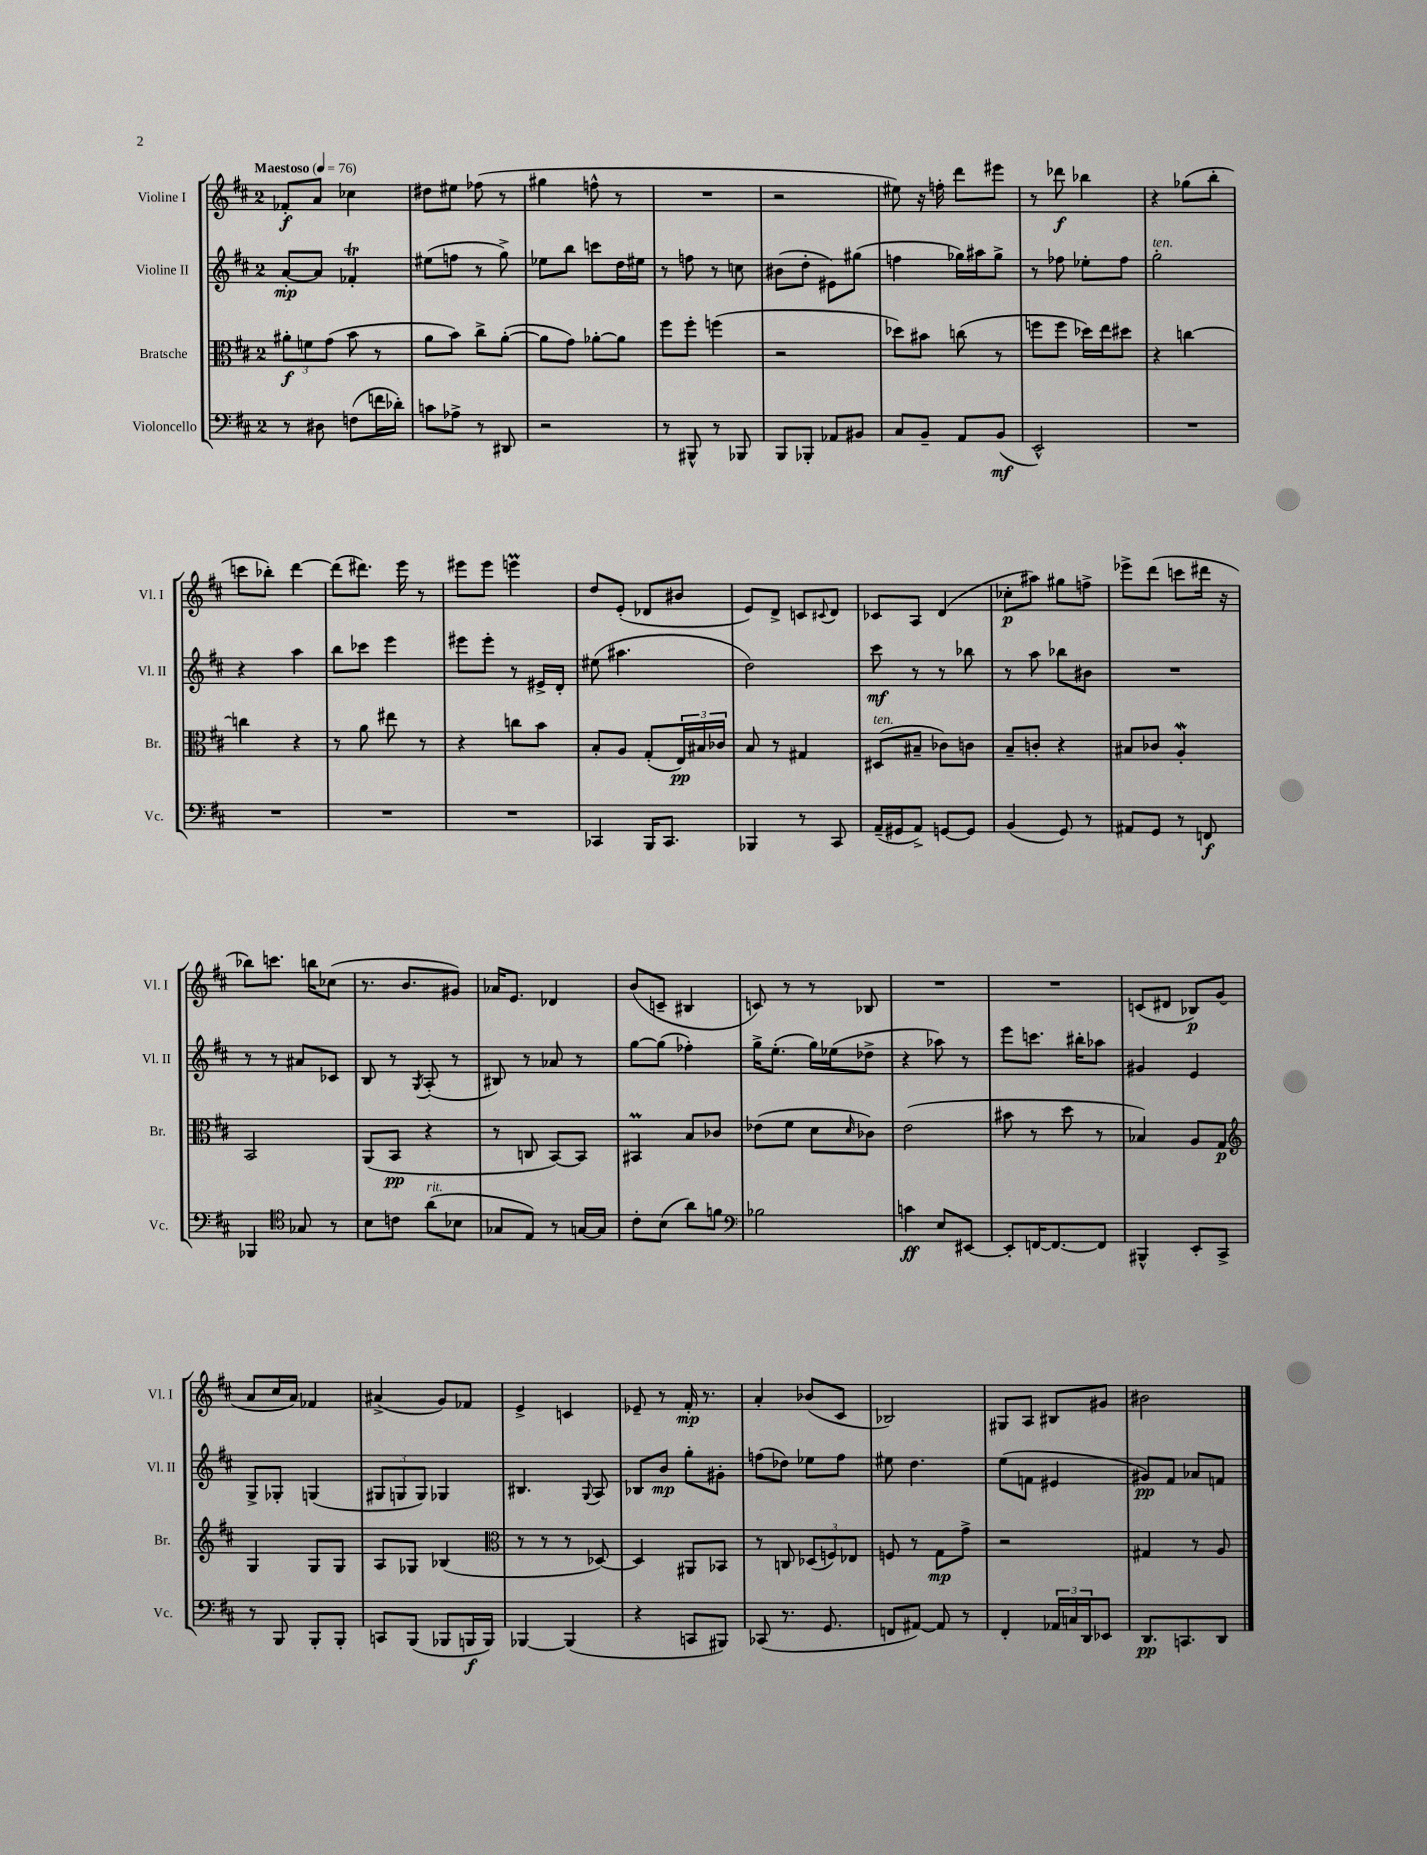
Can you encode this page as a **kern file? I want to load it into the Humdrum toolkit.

**kern	**dynam	**kern	**dynam	**kern	**dynam	**kern	**dynam
*part4	*part4	*part3	*part3	*part2	*part2	*part1	*part1
*staff4	*staff4	*staff3	*staff3	*staff2	*staff2	*staff1	*staff1
*I"Violoncello	*	*I"Bratsche	*	*I"Violine II	*	*I"Violine I	*
*I'Vc.	*	*I'Br.	*	*I'Vl. II	*	*I'Vl. I	*
*clefF4	*	*clefC3	*	*clefG2	*	*clefG2	*
*k[f#c#]	*	*k[f#c#]	*	*k[f#c#]	*	*k[f#c#]	*
*M2/4	*	*M2/4	*	*M2/4	*	*M2/4	*
*MM76	*	*MM76	*	*MM76	*	*MM76	*
=1	=1	=1	=1	=1	=1	=1	=1
!	!	!	!	!	!	!LO:TX:a:B:t=Maestoso	!
8r	.	12a#X'\L	f	[8a'/L	mp	8f-X'/L	f
.	.	12fn\	.	.	.	.	.
8D#X\	.	.	.	8a/J]	.	8a/J	.
.	.	(12g\J	.	.	.	.	.
(8Fn\L	.	8b\	.	4f-XT'/	.	4cc-X\	.
16fn\L	.	8r	.	.	.	.	.
16d-X'\JJ)	.	.	.	.	.	.	.
=2	=2	=2	=2	=2	=2	=2	=2
8cn\L	.	8a\L	.	(8ee#X\L	.	8dd#X\L	.
8A-X^\J	.	8b\J)	.	8ffn\J	.	8ee#X\J	.
8r	.	8cc#^\L	.	8r	.	(8ff-X\	.
8DD#X/	.	([8a'\J	.	8gg^\)	.	8r	.
=3	=3	=3	=3	=3	=3	=3	=3
2r	.	8a\L]	.	8ee-X\L	.	4gg#X\	.
.	.	8g\J)	.	8bb\J	.	.	.
.	.	[8a-X'\L	.	8cccn\L	.	8ffn^^\	.
.	.	8a-\J]	.	16dd\L	.	8r	.
.	.	.	.	16ee#X\JJ	.	.	.
=4	=4	=4	=4	=4	=4	=4	=4
8r	.	8ff#\L	.	8r	.	2r	.
8BBB#X^^/	.	8ff#'\J	.	8ffn\	.	.	.
8r	.	(4ffn\	.	8r	.	.	.
8BBB-X/	.	.	.	8ccn\	.	.	.
=5	=5	=5	=5	=5	=5	=5	=5
8BBB/L	.	2r	.	(8b#X\L	.	2r	.
8BBB-X'/J	.	.	.	8dd'\J	.	.	.
8AA-X/L	.	.	.	8e#X\L)	.	.	.
8BB#X/J	.	.	.	(8gg#X\J	.	.	.
=6	=6	=6	=6	=6	=6	=6	=6
8C#/L	.	8dd-X\L)	.	4ffn\	.	8ee#X\)	.
8BB~/J	.	8b#X\J	.	.	.	16r	.
.	.	.	.	.	.	16ffn'\	.
8AA/L	.	(8ccn\	.	16gg-X\LL)	.	8ddd\L	.
.	.	.	.	16aa#X\J	.	.	.
(8BB/J	mf	8r	.	8gg-^\J	.	8eee#X\J	.
=7	=7	=7	=7	=7	=7	=7	=7
2EE^^/)	.	8ffn\L	.	8r	.	8r	.
.	.	8ff\J	.	8ff-X\	.	8ddd-X\	f
.	.	16dd-X\LL)	.	8ee-X'\L	.	4bb-X\	.
.	.	16ee\J	.	.	.	.	.
.	.	8dd#X\J	.	8ff-\J	.	.	.
=8	=8	=8	=8	=8	=8	=8	=8
!	!	!	!	!LO:TX:a:i:t=ten.	!	!	!
2r	.	4r	.	2gg'\	.	4r	.
.	.	[4ccn\	.	.	.	(8gg-X\L	.
.	.	.	.	.	.	8bb'\J	.
!!LO:LB:g=z
=9	=9	=9	=9	=9	=9	=9	=9
2r	.	4ccn\]	.	4r	.	8cccn\L	.
.	.	.	.	.	.	8bb-X'\J)	.
.	.	4r	.	4aa\	.	[4ddd\	.
=10	=10	=10	=10	=10	=10	=10	=10
2r	.	8r	.	8bb\L	.	(8ddd\L]	.
.	.	8a\	.	8ccc-X\J	.	8.ddd#X\J)	.
.	.	8ee#X\	.	4eee\	.	.	.
.	.	.	.	.	.	16eee\	.
.	.	8r	.	.	.	8r	.
=11	=11	=11	=11	=11	=11	=11	=11
2r	.	4r	.	8eee#X\L	.	8eee#X\L	.
.	.	.	.	8eee#'\J	.	8eee#\J	.
.	.	8ccn\L	.	8r	.	4eeenM\	.
.	.	8b\J	.	16e#X^/LL	.	.	.
.	.	.	.	16d'/JJ	.	.	.
=12	=12	=12	=12	=12	=12	=12	=12
4CC-X/	.	8B'/L	.	(8ee#X\	.	8dd/L	.
.	.	8A/J	.	4.aa#X\	.	(8e'/J	.
16BBB/KL	.	(8G'/L	.	.	.	8d-X/L	.
8.CC-/J	.	.	.	.	.	.	.
.	.	24E/L)	pp	.	.	8b#X/J	.
.	.	24B#X/	.	.	.	.	.
.	.	24c-X/JJ	.	.	.	.	.
=13	=13	=13	=13	=13	=13	=13	=13
4BBB-X/	.	8B/	.	2dd\)	.	8e/L)	.
.	.	8r	.	.	.	8d^/J	.
8r	.	4G#X/	.	.	.	8cn/L	.
.	.	.	.	.	.	8qqc#X/	.
8CC#/	.	.	.	.	.	8d/J	.
=14	=14	=14	=14	=14	=14	=14	=14
!	!	!LO:TX:a:i:t=ten.	!	!	!	!	!
(16AA~/LL	.	(8D#X/L	.	8ccc#\	mf	8c-X/L	.
16GG#X/J	.	.	.	.	.	.	.
8AA^/J)	.	8B#X~/J	.	8r	.	8A/J	.
[8GGn/L	.	8c-X\L)	.	8r	.	(4d/	.
8GG/J]	.	8cn\J	.	8bb-X\	.	.	.
=15	=15	=15	=15	=15	=15	=15	=15
(4BB/	.	8B~/L	.	8r	.	8cc-X'\L	p
.	.	8cn'/J	.	8aa\	.	8aa#X\J)	.
8GG/)	.	4r	.	8bb-X\L	.	8gg#X\L	.
8r	.	.	.	8b#X\J	.	8ffn^\J	.
=16	=16	=16	=16	=16	=16	=16	=16
8AA#X/L	.	8B#X/L	.	2r	.	8eee-X^\L	.
8GG/J	.	8c-X/J	.	.	.	(8ddd\J	.
8r	.	4AW'/	.	.	.	8cccn\L	.
8FFn/	f	.	.	.	.	16ddd#X\Jk	.
.	.	.	.	.	.	16r	.
!!LO:LB:g=z
=17	=17	=17	=17	=17	=17	=17	=17
4BBB-X/	.	2BB/	.	8r	.	8bb-X\L)	.
.	.	.	.	8r	.	8.cccn\J	.
*clefC4	*	*	*	*	*	*	*
8G-X/	.	.	.	8a#X/L	.	.	.
.	.	.	.	.	.	16bbn\KL	.
8r	.	.	.	8c-X/J	.	(8cc-X\J	.
=18	=18	=18	=18	=18	=18	=18	=18
8B\L	.	(8AA/L	.	8B/	.	8.r	.
8cn\J	.	8BB/J	pp	8r	.	.	.
.	.	.	.	.	.	8.b/L	.
.	.	.	.	8qG/	.	.	.
!LO:TX:a:i:t=rit.	!	!	!	!	!	!	!
(8a\L	.	4r	.	(8A'/	.	.	.
8B-X\J	.	.	.	8r	.	8g#X/J)	.
=19	=19	=19	=19	=19	=19	=19	=19
8G-X/L	.	8r	.	8B#X/)	.	16a-X/KL	.
.	.	.	.	.	.	8.e/J	.
8E/J)	.	8Cn/	.	8r	.	.	.
8r	.	[8BB/L)	.	8a-X/	.	4d-X/	.
[16Gn/LL	.	8BB/J]	.	8r	.	.	.
16G/JJ]	.	.	.	.	.	.	.
=20	=20	=20	=20	=20	=20	=20	=20
8c#'\L	.	4BB#Xm/	.	[8gg\L	.	(8b/L	.
(8B\J	.	.	.	(8gg\J]	.	8cn~/J	.
8a\L)	.	8B/L	.	4ff-X'\)	.	4B#X/	.
8fn\J	.	8c-X/J	.	.	.	.	.
=21	=21	=21	=21	=21	=21	=21	=21
*clefF4	*	*	*	*	*	*	*
2B-X\	.	(8e-X\L	.	16gg^\KL	.	8cn/)	.
.	.	.	.	(8.ee'\J	.	.	.
.	.	8f#\J	.	.	.	8r	.
.	.	8d\L	.	16gg\LL)	.	8r	.
.	.	.	.	(16ee-X\J	.	.	.
.	.	16qqd/	.	.	.	.	.
.	.	8c-X\J)	.	8dd-X^\J	.	8B-X/	.
=22	=22	=22	=22	=22	=22	=22	=22
4cn\	ff	(2e\	.	4r	.	2r	.
8E/L	.	.	.	8aa-X\)	.	.	.
[8EE#X/J	.	.	.	8r	.	.	.
=23	=23	=23	=23	=23	=23	=23	=23
8EE#'/L]	.	8b#X\	.	8eee\L	.	2r	.
[16FFn/K	.	8r	.	8.cccn\J	.	.	.
8.FF/_	.	.	.	.	.	.	.
.	.	8dd\	.	.	.	.	.
.	.	.	.	16bb#X'\KL	.	.	.
8FF/J]	.	8r	.	8aa-X\J	.	.	.
=24	=24	=24	=24	=24	=24	=24	=24
4BBB#X^^/	.	4B-X/)	.	4g#X/	.	(8cn/L	.
.	.	.	.	.	.	8d#X/J	.
8EE'/L	.	8A/L	.	4e/	.	8B-X/L)	p
8CC#^/J	.	8G/J	p	.	.	(8g/J	.
!!LO:LB:g=z
=25	=25	=25	=25	=25	=25	=25	=25
*	*	*clefG2	*	*	*	*	*
8r	.	4G/	.	8G^/L	.	8a/L	.
8BBB/	.	.	.	8G-X'/J	.	16cc#/L	.
.	.	.	.	.	.	16a/JJ)	.
8BBB'/L	.	8G/L	.	(4Gn/	.	4f-X/	.
8BBB'/J	.	8G/J	.	.	.	.	.
=26	=26	=26	=26	=26	=26	=26	=26
8CCn/L	.	8A/L	.	12G#X/L	.	(4a#X^/	.
.	.	.	.	12Gn/	.	.	.
(8BBB/J	.	8G-X/J	.	.	.	.	.
.	.	.	.	12G/J)	.	.	.
8BBB-X/L	.	(4B-X/	.	4G-X/	.	8g/L)	.
16BBBn/L	f	.	.	.	.	8f-X/J	.
16BBB/JJ)	.	.	.	.	.	.	.
=27	=27	=27	=27	=27	=27	=27	=27
*	*	*clefC3	*	*	*	*	*
[4BBB-X/	.	8r	.	4.B#X/	.	4e^/	.
.	.	8r	.	.	.	.	.
(4BBB-/]	.	8r	.	.	.	4cn/	.
.	.	.	.	8qqG/	.	.	.
.	.	[8D-X/)	.	8A/	.	.	.
=28	=28	=28	=28	=28	=28	=28	=28
4r	.	4D-/]	.	8B-X/L	.	8e-X~/	.
.	.	.	.	8b/J	mp	8r	.
8CCn/L	.	8AA#X/L	.	8gg'\L	.	16f#'/	mp
.	.	.	.	.	.	8.r	.
8BBB#X/J)	.	8BB-X/J	.	8g#X'\J	.	.	.
=29	=29	=29	=29	=29	=29	=29	=29
(8CC-X/	.	8r	.	(8ffn\L	.	4a'/	.
8.r	.	8Cn/	.	8dd-X\J)	.	.	.
.	.	(12D-X/L	.	8ee-X\L	.	(8b-X/L	.
8.GG/	.	.	.	.	.	.	.
.	.	12Fn/)	.	.	.	.	.
.	.	.	.	8ff\J	.	8c#/J	.
.	.	12E-X/J	.	.	.	.	.
=30	=30	=30	=30	=30	=30	=30	=30
8FFn/L	.	8Fn/	.	8ee#X\	.	2B-X/)	.
[8AA#X/J)	.	8r	.	4.dd\	.	.	.
8AA#/]	.	8G\L	mp	.	.	.	.
8r	.	8g^\J	.	.	.	.	.
=31	=31	=31	=31	=31	=31	=31	=31
4FF#'/	.	2r	.	(8ee\L	.	8G#X/L	.
.	.	.	.	8fn\J	.	8A/J	.
24AA-X/LL	.	.	.	4e#X/	.	8B#X/L	.
24Cn/	.	.	.	.	.	.	.
24DD/J	.	.	.	.	.	.	.
8EE-X/J	.	.	.	.	.	8g#X/J	.
=32	=32	=32	=32	=32	=32	=32	=32
8.DD/L	pp	4G#X/	.	8g#X/L)	pp	2b#X\	.
.	.	.	.	8f#/J	.	.	.
8.CCn/	.	.	.	.	.	.	.
.	.	8r	.	8a-X/L	.	.	.
8DD/J	.	8A/	.	8fn/J	.	.	.
==	==	==	==	==	==	==	==
*-	*-	*-	*-	*-	*-	*-	*-
